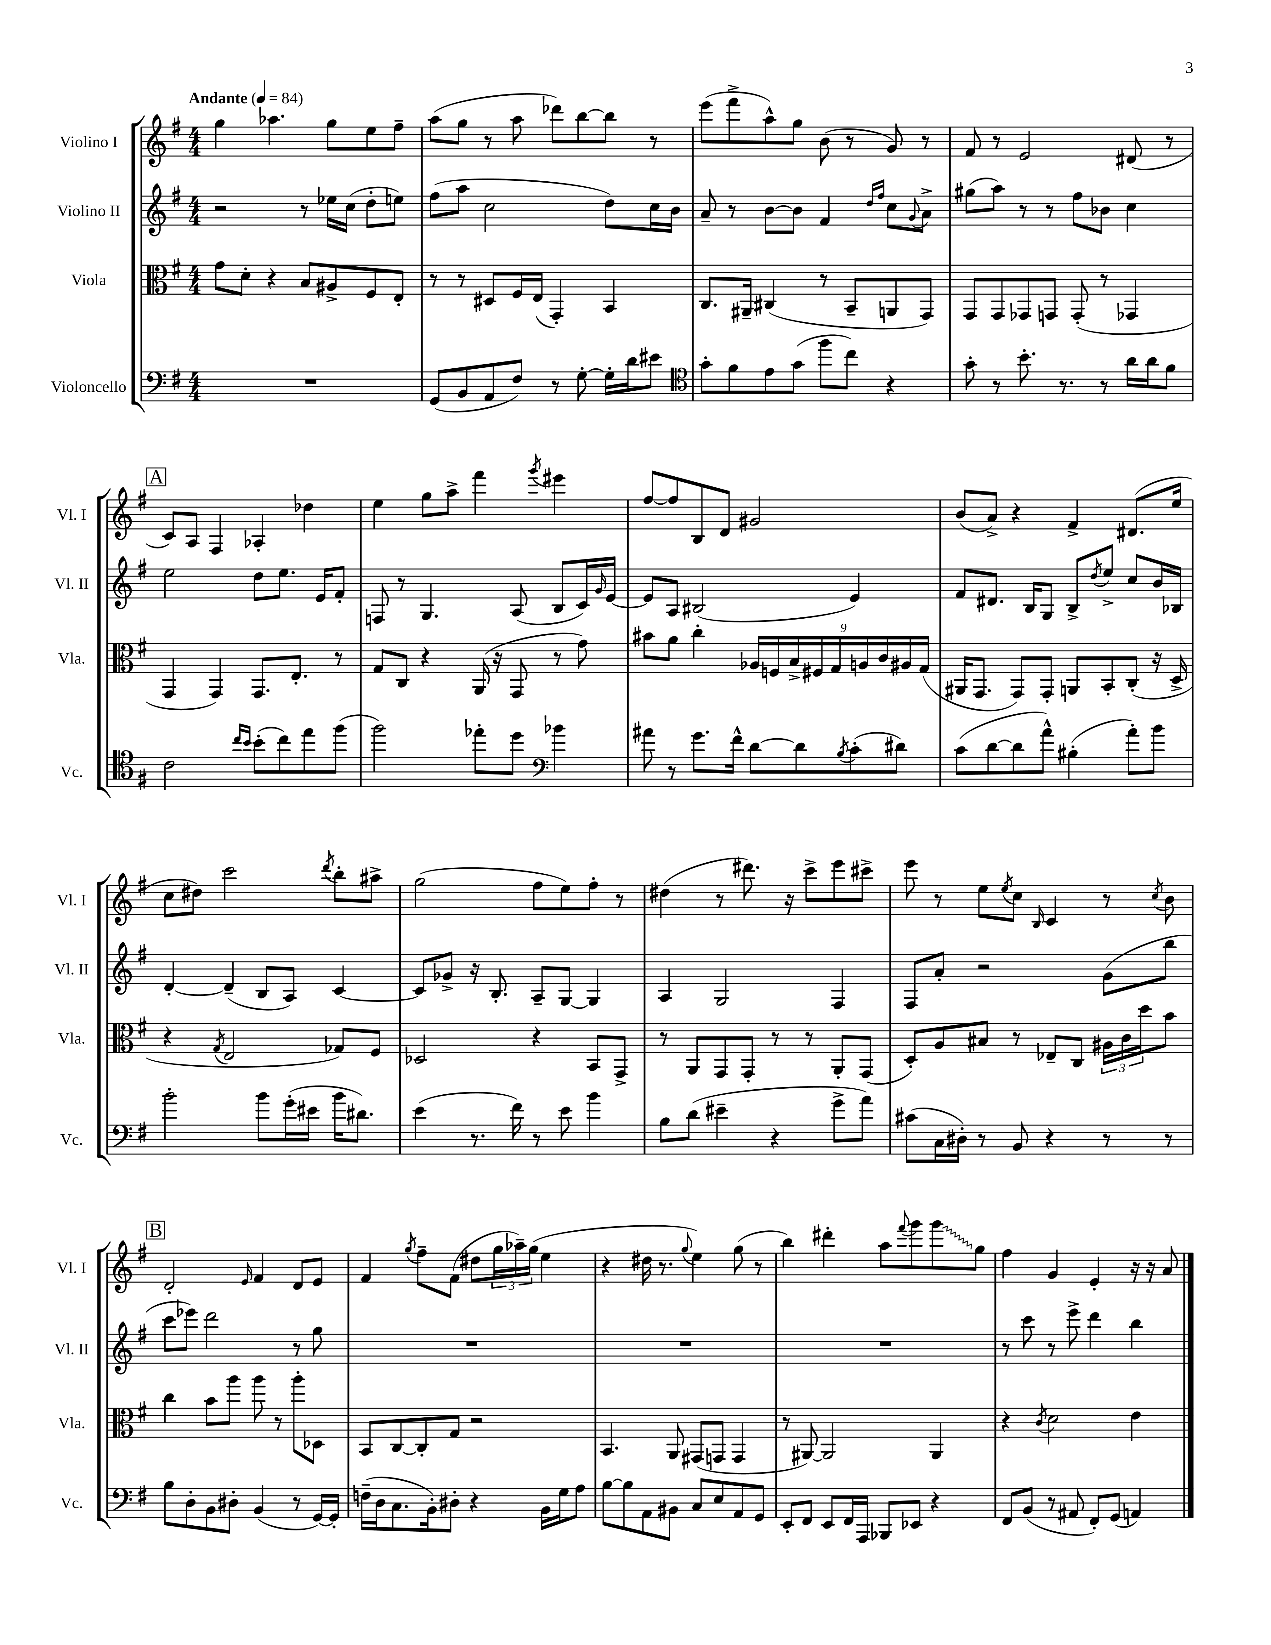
<<
\new StaffGroup <<
\new Staff = "s0" \with { instrumentName = "Violino I" shortInstrumentName = "Vl. I" } {
    \clef treble \key g \major \numericTimeSignature \time 4/4 \tempo "Andante" 4 = 84
    g''4 aes''4. g''8 e''8 fis''8-- |
    a''8( g''8 r8 a''8 des'''8) b''8~ b''8 r8 |
    e'''8( fis'''8-> a''8-^) g''8 b'8( r8 g'8) r8 |
    fis'8 r8 e'2 dis'8( r8 |
    \mark \markup { \box "A" } c'8) a8 fis4 aes4-. des''4 |
    e''4 g''8 a''8-> fis'''4 \acciaccatura { g'''8 } eis'''4 |
    fis''8~ fis''8 b8 d'8 gis'2 |
    b'8( a'8->) r4 fis'4-> dis'8.( e''16 |
    c''8 dis''8) c'''2 \acciaccatura { d'''8 } b''8-. ais''8-> |
    g''2( fis''8 e''8) fis''8-. r8 |
    dis''4( r8 dis'''8.) r16 c'''8-> e'''8 cis'''8-> |
    e'''8 r8 e''8 \acciaccatura { e''8 } c''8 \grace { b16 } c'4 r8 \acciaccatura { c''8 } b'8 |
    \mark \markup { \box "B" } d'2-. \grace { e'16 } fis'4 d'8 e'8 |
    fis'4 \acciaccatura { g''8 } fis''8-- fis'8( dis''8 \tuplet 3/2 { g''16 aes''16--) g''16( } e''4 |
    r4 dis''16 r8. \appoggiatura { g''8 } e''4) g''8( r8 |
    b''4) dis'''4-. a''8 \appoggiatura { fis'''8 } g'''8 \once \override Glissando.style = #'zigzag g'''8\glissando g''8 |
    fis''4 g'4 e'4-. r16 r16 a'8 \bar "|." |
}
\new Staff = "s1" \with { instrumentName = "Violino II" shortInstrumentName = "Vl. II" } {
    \clef treble \key g \major \numericTimeSignature \time 4/4
    r2 r8 ees''16 c''16( d''8-. e''8) |
    fis''8( a''8 c''2 d''8) c''16 b'16 |
    a'8-- r8 b'8~ b'8 fis'4 \grace { d''16 fis''16 } c''8 \appoggiatura { g'8 } a'8-> |
    gis''8( a''8) r8 r8 fis''8 bes'8 c''4 |
    \mark \markup { \box "A" } e''2 d''8 e''8. e'16 fis'8-. |
    f8 r8 g4. a8( b8 c'16) \grace { g'16 } e'16~ |
    e'8 a8 bis2( e'4) |
    fis'8 dis'8. b16 g8 b8-> \acciaccatura { d''8 } e''8-> c''8 b'16 bes16 |
    d'4~-. d'4--( b8 a8) c'4~ |
    c'8 ges'8-> r16 b8.-. a8-- g8~ g4 |
    a4 g2 fis4 |
    fis8 a'8-. r2 g'8( b''8 |
    \mark \markup { \box "B" } c'''8 ees'''8) d'''2 r8 g''8 |
    R1 |
    R1 |
    R1 |
    r8 c'''8 r8 e'''8-> d'''4 b''4 \bar "|." |
}
\new Staff = "s2" \with { instrumentName = "Viola" shortInstrumentName = "Vla." } {
    \clef alto \key g \major \numericTimeSignature \time 4/4
    g'8 d'8-. r4 b8 ais8-> fis8 e8-. |
    r8 r8 dis8 fis16 e16( g,4-.) b,4 |
    c8. ais,16-- cis4( r8 b,8-- a,8 g,8) |
    g,8 g,8 ges,8 g,8 g,8-.( r8 ges,4 |
    \mark \markup { \box "A" } g,4 g,4) g,8. e8.-. r8 |
    g8 c8 r4 a,16( r16 g,8 r8 g'8) |
    bis'8 a'8 c''4-. \tuplet 9/8 { aes16 f16 b16-> fis16 g16 a16 c'16 ais16 g16( } |
    ais,16 g,8. g,8) g,8-. a,8 b,8-. c8-.( r16 d16-> |
    r4 \acciaccatura { g8 } e2 ges8) fis8 |
    des2 r4 b,8 g,8-> |
    r8 a,8 g,8 g,8-. r8 r8 a,8-. g,8( |
    d8-.) a8 bis8 r8 ees8-- c8 \tuplet 3/2 { ais16 c'16 d''16 } b'8 |
    \mark \markup { \box "B" } c''4 b'8 a''8 a''8 r8 a''8-. des8 |
    b,8 c8~ c8-. g8 r2 |
    b,4. a,8 gis,8( g,8 g,4 |
    r8 ais,8~) ais,2 ais,4 |
    r4 \acciaccatura { c'8 } d'2 e'4 \bar "|." |
}
\new Staff = "s3" \with { instrumentName = "Violoncello" shortInstrumentName = "Vc." } {
    \clef bass \key g \major \numericTimeSignature \time 4/4
    R1 |
    g,8( b,8 a,8 fis8) r8 g8~-. g16-. d'16 eis'8 |
    \clef tenor g'8-. fis'8 e'8 g'8( fis''8 c''8) r4 |
    g'8-. r8 b'8.-. r8. r8 a'16 a'16 fis'8 |
    \mark \markup { \box "A" } c'2 \grace { c''16 b'16 } b'8-.( c''8) e''8 fis''8( |
    fis''2) ees''8-. d''8 \clef bass bes'4 |
    ais'8 r8 g'8. fis'16-^ d'8~ d'8 \acciaccatura { b8 } c'8-.( dis'8) |
    c'8( d'8~ d'8 a'8-^) bis4-.( a'8-.) b'8 |
    b'2-. b'8 g'16-.( eis'16 b'16 dis'8.) |
    e'4( r8. fis'16) r8 e'8 b'4 |
    b8 d'8( eis'4-- r4 g'8-> a'8) |
    cis'8( c16 dis16-.) r8 b,8 r4 r8 r8 |
    \mark \markup { \box "B" } b8 d8-. b,8 dis8-. b,4( r8 g,16~) g,16-. |
    f16--( d16 c8. b,16-.) dis8-. r4 b,16 g16 a8 |
    b8~ b8 a,8 bis,8 c8 e8 a,8 g,8 |
    e,8-. fis,8 e,8 fis,16 a,,16 bes,,8 ees,8 r4 |
    fis,8 b,8( r8 ais,8 fis,8-.) g,8( a,4) \bar "|." |
}
>>
>>
\layout { \context { \Score \remove "Bar_number_engraver" } }
